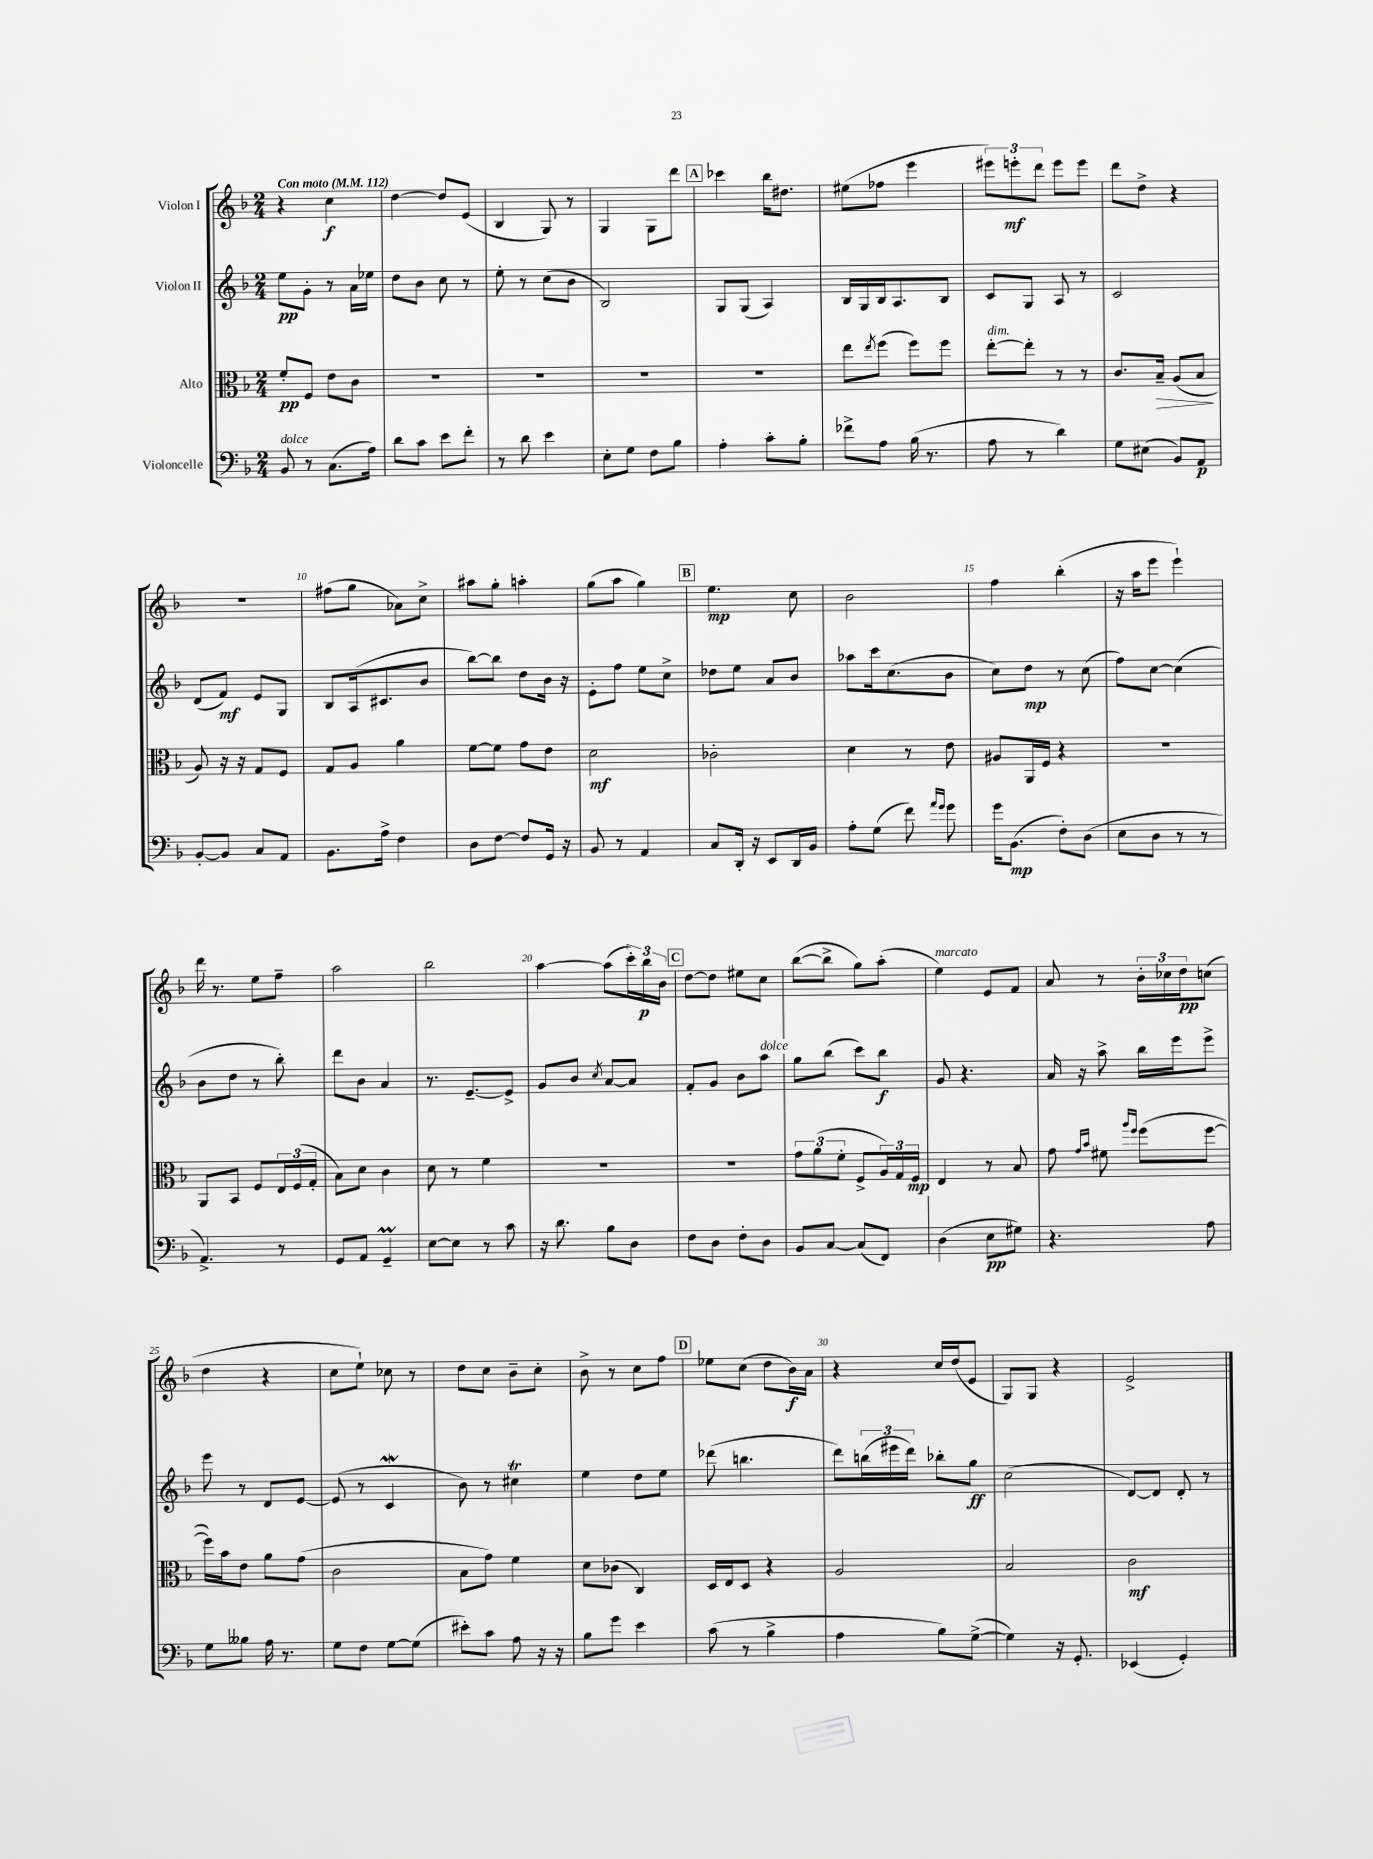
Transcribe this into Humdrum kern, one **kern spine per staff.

**kern	**dynam	**kern	**dynam	**kern	**dynam	**kern	**dynam
*part4	*part4	*part3	*part3	*part2	*part2	*part1	*part1
*staff4	*staff4	*staff3	*staff3	*staff2	*staff2	*staff1	*staff1
*I"Violoncelle	*	*I"Alto	*	*I"Violon II	*	*I"Violon I	*
*clefF4	*	*clefC3	*	*clefG2	*	*clefG2	*
*k[b-]	*	*k[b-]	*	*k[b-]	*	*k[b-]	*
*M2/4	*	*M2/4	*	*M2/4	*	*M2/4	*
*MM112	*	*MM112	*	*MM112	*	*MM112	*
=1	=1	=1	=1	=1	=1	=1	=1
!	!	!	!	!	!	!LO:TX:a:B:t=Con moto	!
!LO:TX:a:i:t=dolce	!	!	!	!	!	!	!
8BB-/	.	8f'/L	pp	8ee\L	pp	4r	.
8r	.	8F/J	.	8g'\J	.	.	.
(8.C\L	.	8e\L	.	8r	.	4cc\	f
.	.	8c\J	.	16a\LL	.	.	.
16A\Jk)	.	.	.	16ee-X\JJ	.	.	.
=2	=2	=2	=2	=2	=2	=2	=2
8d\L	.	2r	.	8dd\L	.	[4dd\	.
8c\J	.	.	.	8b-\J	.	.	.
8e\L	.	.	.	8cc\	.	8dd/L]	.
8f'\J	.	.	.	8r	.	(8e/J	.
=3	=3	=3	=3	=3	=3	=3	=3
8r	.	2r	.	8ee'\	.	4B-/	.
8d\	.	.	.	8r	.	.	.
4e\	.	.	.	(8cc\L	.	8G/)	.
.	.	.	.	8b-\J	.	8r	.
=4	=4	=4	=4	=4	=4	=4	=4
8E'\L	.	2r	.	2B-/)	.	4G/	.
8G\J	.	.	.	.	.	.	.
8F\L	.	.	.	.	.	8G\L	.
8B-\J	.	.	.	.	.	8ddd\J	.
!!LO:REH:place=s1:t=A
=5	=5	=5	=5	=5	=5	=5	=5
4A'\	.	2r	.	8G/L	.	4ccc-X\	.
.	.	.	.	(8G/J	.	.	.
8c'\L	.	.	.	4A/)	.	16bb-\KL	.
.	.	.	.	.	.	8.dd#X\J	.
8B-'\J	.	.	.	.	.	.	.
=6	=6	=6	=6	=6	=6	=6	=6
8f-X^\L	.	8ee\L	.	16B-/LL	.	(8ee#X\L	.
.	.	.	.	16G/	.	.	.
.	.	8qee/	.	.	.	.	.
8A\J	.	(8ff\J	.	16B-/J	.	8ff-X\J	.
.	.	.	.	8.A/	.	.	.
(16B-\	.	8ff\L)	.	.	.	4eee\	.
8.r	.	.	.	.	.	.	.
.	.	8ff\J	.	8B-/J	.	.	.
=7	=7	=7	=7	=7	=7	=7	=7
!	!	!LO:TX:a:i:t=dim.	!	!	!	!	!
8A\	.	[8ee'\L	.	8c/L	.	12eee#X\L)	.
.	.	.	.	.	.	12eeen'\	mf
8r	.	8ee'\J]	.	8G/J	.	.	.
.	.	.	.	.	.	12ddd\J	.
4d\)	.	8r	.	8A/	.	8eee\L	.
.	.	8r	.	8r	.	8eee\J	.
=8	=8	=8	=8	=8	=8	=8	=8
8G\L	.	8.c/L	.	2c/	.	8ddd\L	.
(8E#X\J	.	.	.	.	.	8dd^\J	.
!	!	!	!LO:HP:b	!	!	!	!
.	.	16B-~/Jk	>	.	.	.	.
8BB-/L)	.	(8A/L	.	.	.	4r	.
8AA/J	p	8B-/J	.	.	.	.	.
.	.	.	]	.	.	.	.
!!LO:LB:g=z
=9	=9	=9	=9	=9	=9	=9	=9
[8BB-'/L	.	8A/)	.	(8d/L	.	2r	.
8BB-/J]	.	16r	.	8f/J)	mf	.	.
.	.	16r	.	.	.	.	.
8C/L	.	8G/L	.	8e/L	.	.	.
8AA/J	.	8F/J	.	8G/J	.	.	.
=10	=10	=10	=10	=10	=10	=10	=10
8.BB-\L	.	8G/L	.	8B-/L	.	(8ff#X\L	.
.	.	8A/J	.	(16A/k	.	8gg\J	.
16A^\Jk	.	.	.	8.c#X/	.	.	.
4F\	.	4a\	.	.	.	8a-X\L)	.
.	.	.	.	8b-/J	.	8cc^\J	.
=11	=11	=11	=11	=11	=11	=11	=11
8D\L	.	[8f\L	.	[8bb-\L)	.	8aa#X\L	.
[8F\J	.	8f\J]	.	8bb-\J]	.	8gg'\J	.
8F/L]	.	8g\L	.	8dd\L	.	4aan'\	.
16GG/Jk	.	8e\J	.	16b-\Jk	.	.	.
16r	.	.	.	16r	.	.	.
=12	=12	=12	=12	=12	=12	=12	=12
8BB-/	.	2d\	mf	8e'\L	.	(8gg\L	.
8r	.	.	.	8ff\J	.	8aa\J	.
4AA/	.	.	.	8ee\L	.	4gg\)	.
.	.	.	.	8cc^\J	.	.	.
!!LO:REH:place=s1:t=B
=13	=13	=13	=13	=13	=13	=13	=13
8C/L	.	2c-X'\	.	8dd-X\L	.	4.ee\	mp
16DD'/Jk	.	.	.	8ee\J	.	.	.
16r	.	.	.	.	.	.	.
8EE/L	.	.	.	8a/L	.	.	.
16DD/L	.	.	.	8b-/J	.	8cc\	.
16BB-/JJ	.	.	.	.	.	.	.
=14	=14	=14	=14	=14	=14	=14	=14
8A'\L	.	4d\	.	8aa-X\L	.	2b-\	.
(8G\J	.	.	.	16ccc\k	.	.	.
.	.	.	.	(8.cc\	.	.	.
8f\)	.	8r	.	.	.	.	.
16qqa/LL	.	.	.	.	.	.	.
16qqg/JJ	.	.	.	.	.	.	.
8g\	.	8e\	.	8b-\J	.	.	.
=15	=15	=15	=15	=15	=15	=15	=15
16g\KL	.	8A#X/L	.	8cc\L)	.	4ff\	.
(8.BB-\J	mp	.	.	.	.	.	.
.	.	16AA/L	.	8dd\J	mp	.	.
.	.	16F/JJ	.	.	.	.	.
8F'\L)	.	4r	.	8r	.	(4bb-'\	.
(8D\J	.	.	.	(8cc\	.	.	.
=16	=16	=16	=16	=16	=16	=16	=16
8E\L	.	2r	.	8ff\L)	.	16r	.
.	.	.	.	.	.	16aa\KL	.
8D\J	.	.	.	[8cc\J	.	8eee\J	.
8r	.	.	.	(4cc\]	.	4eee`\)	.
8r	.	.	.	.	.	.	.
!!LO:LB:g=z
=17	=17	=17	=17	=17	=17	=17	=17
4.AA^/)	.	8AA/L	.	8b-\L	.	16ddd\	.
.	.	.	.	.	.	8.r	.
.	.	8BB-/J	.	8dd\J	.	.	.
.	.	8F/L	.	8r	.	8ee\L	.
8r	.	24E/L	.	8bb-'\)	.	8ff~\J	.
.	.	(24F/	.	.	.	.	.
.	.	24G'/JJ	.	.	.	.	.
=18	=18	=18	=18	=18	=18	=18	=18
8GG/L	.	8B-\L)	.	8ddd\L	.	2aa\	.
8AA/J	.	8d\J	.	8b-\J	.	.	.
4GGM~/	.	4c\	.	4a/	.	.	.
=19	=19	=19	=19	=19	=19	=19	=19
[8E\L	.	8d\	.	8.r	.	2bb-\	.
8E\J]	.	8r	.	.	.	.	.
.	.	.	.	[8.e~/L	.	.	.
8r	.	4f\	.	.	.	.	.
8c\	.	.	.	8e^/J]	.	.	.
=20	=20	=20	=20	=20	=20	=20	=20
16r	.	2r	.	8g/L	.	[4aa\	.
8.d\	.	.	.	.	.	.	.
.	.	.	.	8b-/J	.	.	.
.	.	.	.	8qcc/	.	.	.
8B-\L	.	.	.	[8a/L	.	(8aa\L]	.
8D\J	.	.	.	8a/J]	.	24ccc'\L)	.
.	.	.	.	.	.	24bb-\	p
.	.	.	.	.	.	24b-\JJ	.
!!LO:REH:place=s1:t=C
=21	=21	=21	=21	=21	=21	=21	=21
8F\L	.	2r	.	8f'/L	.	[8dd\L	.
8D\J	.	.	.	8g/J	.	8dd\J]	.
8F'\L	.	.	.	8b-\L	.	8ee#X\L	.
!	!	!	!	!LO:TX:a:i:t=dolce	!	!	!
8D\J	.	.	.	8aa\J	.	8cc\J	.
=22	=22	=22	=22	=22	=22	=22	=22
8BB-/L	.	12g\L	.	8gg\L	.	([8bb-\L	.
.	.	(12a\	.	.	.	.	.
[8C/J	.	.	.	(8bb-\J	.	8bb-^\J]	.
.	.	12f'\J	.	.	.	.	.
(8C/L]	.	8F^/L	.	8ccc\L)	.	8gg\L)	.
8FF/J)	.	24A/L)	.	8bb-\J	f	(8aa'\J	.
.	.	24G/	.	.	.	.	.
.	.	24F/JJ	mp	.	.	.	.
=23	=23	=23	=23	=23	=23	=23	=23
!	!	!	!	!	!	!LO:TX:a:i:t=marcato	!
(4D\	.	4E/	.	8g/	.	4ee\)	.
.	.	.	.	4.r	.	.	.
8E\L	pp	8r	.	.	.	8e/L	.
8G#X\J)	.	8B-/	.	.	.	8f/J	.
=24	=24	=24	=24	=24	=24	=24	=24
4.r	.	8g\	.	16a/	.	8a/	.
.	.	.	.	16r	.	.	.
.	.	16qqg/LL	.	.	.	.	.
.	.	16qqb-/JJ	.	.	.	.	.
.	.	8f#X\	.	8aa^\	.	8r	.
.	.	16qqaa/LL	.	.	.	.	.
.	.	16qqff/JJ	.	.	.	.	.
.	.	(8ff\L	.	16bb-\LL	.	24b-'\LL	.
.	.	.	.	.	.	24cc-X\	.
.	.	.	.	16eee\J	.	.	.
.	.	.	.	.	.	24dd\J	pp
8A\	.	[8ff\J	.	8eee^\J	.	(8ccn\J	.
!!LO:LB:g=z
=25	=25	=25	=25	=25	=25	=25	=25
8G\L	.	16ff\LL])	.	8eee\	.	4dd\	.
.	.	16b-\J	.	.	.	.	.
8B--X\J	.	8e\J	.	8r	.	.	.
16A\	.	8a\L	.	8d/L	.	4r	.
8.r	.	.	.	.	.	.	.
.	.	(8g\J	.	[8e/J	.	.	.
=26	=26	=26	=26	=26	=26	=26	=26
8G\L	.	2c\	.	(8e/]	.	8cc\L	.
8F\J	.	.	.	8r	.	8ee`\J)	.
[8G\L	.	.	.	4cW/	.	8cc-X\	.
(8G\J]	.	.	.	.	.	8r	.
=27	=27	=27	=27	=27	=27	=27	=27
8e#X'\L)	.	8B-\L	.	8b-\)	.	8dd\L	.
8c\J	.	8g\J)	.	8r	.	8cc\J	.
8A\	.	4f\	.	4cc#Xt\	.	8b-~\L	.
16r	.	.	.	.	.	8cc'\J	.
16r	.	.	.	.	.	.	.
=28	=28	=28	=28	=28	=28	=28	=28
8B-\L	.	8d\L	.	4ee\	.	8b-^\	.
8g\J	.	(8c-X\J	.	.	.	8r	.
4e\	.	4C/)	.	8dd\L	.	8cc\L	.
.	.	.	.	8ee\J	.	8ff\J	.
!!LO:REH:place=s1:t=D
=29	=29	=29	=29	=29	=29	=29	=29
(8c\	.	16D/LL	.	(8ddd-X\	.	8ee-X\L	.
.	.	16E/J	.	.	.	.	.
8r	.	8D/J	.	4.bbn\	.	(8cc\J	.
4B-^\	.	4r	.	.	.	8dd\L	.
.	.	.	.	.	.	16b-\L)	f
.	.	.	.	.	.	16a\JJ	.
=30	=30	=30	=30	=30	=30	=30	=30
4A\	.	2A/	.	8ddd\L)	.	4r	.
.	.	.	.	(24bbn\L	.	.	.
.	.	.	.	24eee#X\	.	.	.
.	.	.	.	24ddd\JJ)	.	.	.
8B-\L)	.	.	.	8bb-X'\L	.	16cc/LL	.
.	.	.	.	.	.	(16dd/J	.
([8G^\J	.	.	.	8gg\J	ff	8e/J	.
=31	=31	=31	=31	=31	=31	=31	=31
4G\])	.	2B-/	.	(2cc\	.	8G/L)	.
.	.	.	.	.	.	8G/J	.
16r	.	.	.	.	.	4r	.
8.GG'/	.	.	.	.	.	.	.
=32	=32	=32	=32	=32	=32	=32	=32
(4EE-X/	.	2c\	mf	[8d/L)	.	2e^/	.
.	.	.	.	8d/J]	.	.	.
4GG'/)	.	.	.	8d'/	.	.	.
.	.	.	.	8r	.	.	.
==	==	==	==	==	==	==	==
*-	*-	*-	*-	*-	*-	*-	*-
